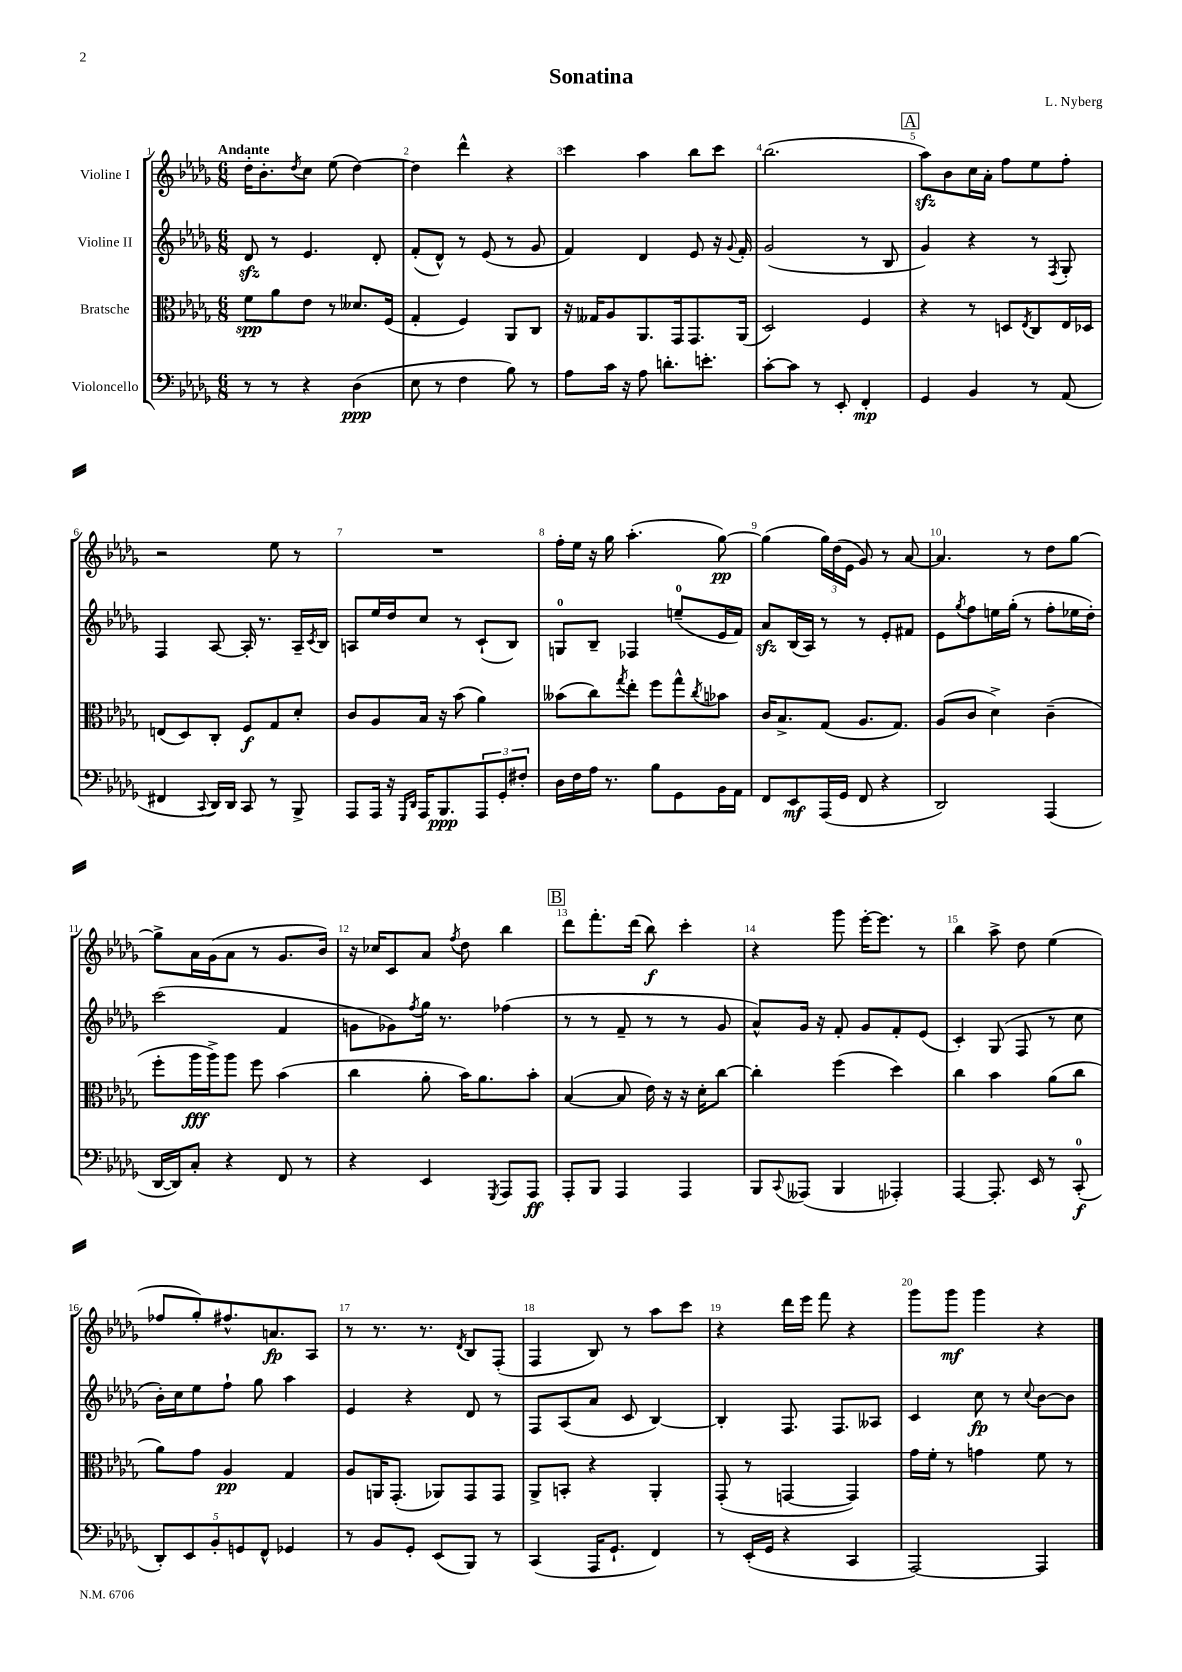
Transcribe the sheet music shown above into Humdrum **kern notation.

**kern	**kern	**kern	**kern
*staff4	*staff3	*staff2	*staff1
*clefF4	*clefC3	*clefG2	*clefG2
*k[b-e-a-d-g-]	*k[b-e-a-d-g-]	*k[b-e-a-d-g-]	*k[b-e-a-d-g-]
*M6/8	*M6/8	*M6/8	*M6/8
8r	8f	8d-	16dd-'
.	.	.	8.b-'
8r	8a-	8r	.
.	.	.	8qdd-
4r	8e-	4.e-	8cc
.	8r	.	(8ee-
(4D-	8.d--	.	[4dd-)
.	.	8d-'	.
.	(16F	.	.
=	=	=	=
8E-	4G-'	(8f'	4dd-]
8r	.	8d-^^)	.
4F	4F)	8r	4ddd-^^
.	.	(8e-	.
8B-)	8AA-	8r	4r
8r	8C	8g-	.
=	=	=	=
8A-	16r	4f)	4ccc
.	16G--	.	.
16c	8A-	.	.
16r	.	.	.
8A-	8.AA-	4d-	4aa-
8.d'	.	.	.
.	16GG-	.	.
.	8.GG-	8e-	8bb-
8.e'	.	.	.
.	.	16r	8ccc
.	.	8qqg-	.
.	(16AA-	16f'	.
=	=	=	=
[8c'	2D-)	(2g-	(2.bb-
8c]	.	.	.
8r	.	.	.
8EE-'	.	.	.
4FF'	4F	8r	.
.	.	8B-	.
=	=	=	=
4GG-	4r	4g-)	8aa-)
.	.	.	8b-
4BB-	8r	4r	16cc
.	.	.	16a-'
.	8D	.	8ff
.	8qE-	.	.
8r	8C	8r	8ee-
.	.	8qF	.
(8AA-	16E-	8G-'	8ff'
.	16D-	.	.
=	=	=	=
4FF#	(8E	4F	2r
.	8D-)	.	.
8qqCC	.	.	.
16DD-)	8C'	[8A-	.
16DD-	.	.	.
8CC	8F	16A-']	.
.	.	8.r	.
8r	8G-	.	8ee-
8BBB-^	8d-'	16A-~	8r
.	.	8qc	.
.	.	16B-	.
=	=	=	=
8AAA-	8c	8A	2.r
16AAA-	8A-	16ee-	.
16r	.	16dd-	.
16qqGGG-	.	.	.
16qqDD-	.	.	.
16AAA-	16B-	8cc	.
8.BBB-	16r	.	.
.	(8b-	8r	.
12AAA-	4a-)	(8c`	.
12GG-'	.	.	.
.	.	8B-)	.
12F#'	.	.	.
=	=	=	=
16D-	(8b--	8G	16ff'
16F	.	.	16ee-
16A-	8cc)	8B-~	16r
8.r	.	.	16gg-
.	8qgg-	.	.
.	8ee-'	4F-	(4.aa-'
8B-	8ff	.	.
8GG-	8gg-^^	(8ee~	.
.	8qcc	.	.
16BB-	8b-	16e-	[8gg-)
16AA-	.	16f)	.
=	=	=	=
8FF	16c	8a-	(4gg-]
.	8.B-^	.	.
8EE-	.	(16B-	.
.	.	16A-)	.
(16AAA-	(8G-	8r	24gg-)
.	.	.	(24dd-
16GG-	.	.	.
.	.	.	24e-
8FF	8.A-	8r	8g-)
4r	.	8e-'	8r
.	8.G-)	.	.
.	.	8f#	[8a-
=	=	=	=
2DD-)	(8A-	8e-	4.a-]
.	.	8qgg-	.
.	8c	8ff	.
.	4d-^)	16ee	.
.	.	(16gg-'	.
.	.	8r	8r
(4AAA-	(4c~	8ff'	8dd-
.	.	16ee-	[8gg-
.	.	16dd-')	.
=	=	=	=
[16DD-	8ff'	(2ccc	8gg-^]
16DD-])	.	.	.
8C'	16aa-	.	16a-
.	16aa-^)	.	(16g-
4r	8aa-	.	8a-
.	8ff	.	8r
8FF	(4b-	4f	8.g-
8r	.	.	.
.	.	.	16b-)
=	=	=	=
4r	4cc	8g	16r
.	.	.	16cc-
.	.	8g-)	8c
.	.	8qff	.
4EE-	8a-'	16gg-	8a-
.	.	8.r	.
.	.	.	8qff
.	16b-)	.	8dd-
.	8.a-	.	.
8qGGG-	.	.	.
8AAA-	.	(4ff-	4bb-
8AAA-	8b-'	.	.
=	=	=	=
8AAA-'	([4B-	8r	8ddd-
8BBB-	.	8r	8.fff'
4AAA-	8B-]	8f~	.
.	.	.	(16ddd-
.	16e-)	8r	8bb-)
.	16r	.	.
4AAA-	16r	8r	4ccc'
.	16d-'	.	.
.	[8cc	8g-	.
=	=	=	=
8BBB-	4cc']	8a-^^)	4r
8qqCC	.	.	.
(8AAA--	.	16g-	.
.	.	16r	.
4BBB-	(4ff	8f'	8ggg-
.	.	8g-	[16eee-'
.	.	.	8.eee-]
4AAA-')	4dd-)	8f'	.
.	.	(8e-	8r
=	=	=	=
[4AAA-	4cc	4c')	4bb-
8.AAA-']	4b-	(8G-	8aa-^
.	.	8F	8dd-
16EE-	.	.	.
8r	(8a-	8r	(4ee-
(8CC'	8cc	8cc	.
=	=	=	=
10DD-')	8a-)	16b-')	8ff-
.	.	16cc	.
10EE-	.	.	.
.	8g-	8ee-	8gg-')
10BB-'	.	.	.
.	4A-	8ff`	8.ff#^^
10GG	.	.	.
.	.	8gg-	.
10FF^^	.	.	.
.	.	.	8.a
4GG-	4G-	4aa-	.
.	.	.	8A-
=	=	=	=
8r	8A-	4e-	8r
8BB-	16AA	.	8.r
.	(8.GG-'	.	.
8GG-'	.	4r	.
.	.	.	8.r
(8EE-	8AA-)	.	.
.	.	.	8qd-
8BBB-)	8GG-	8d-	8B-
8r	8GG-	8r	(8F'
=	=	=	=
(4CC	8AA-^	8F	4F
.	8BB'	(8A-	.
16AAA-	4r	8a-	8B-)
8.GG-`	.	.	.
.	.	8c	8r
4FF)	4AA-'	[4B-)	8aa-
.	.	.	8ccc
=	=	=	=
8r	(8GG-'	4B-']	4r
(16EE-'	8r	.	.
16GG-	.	.	.
4r	[4GG	8.F	16ddd-
.	.	.	16eee-
.	.	.	8fff
.	.	8.F	.
4CC	4GG])	.	4r
.	.	8A--	.
=	=	=	=
[2AAA-)	16g-	4c	8ggg-
.	16f'	.	.
.	8r	.	8ggg-
.	4g	8cc	4ggg-
.	.	8r	.
.	.	8qqcc	.
4AAA-]	8f	[8b-	4r
.	8r	8b-]	.
==	==	==	==
*-	*-	*-	*-
